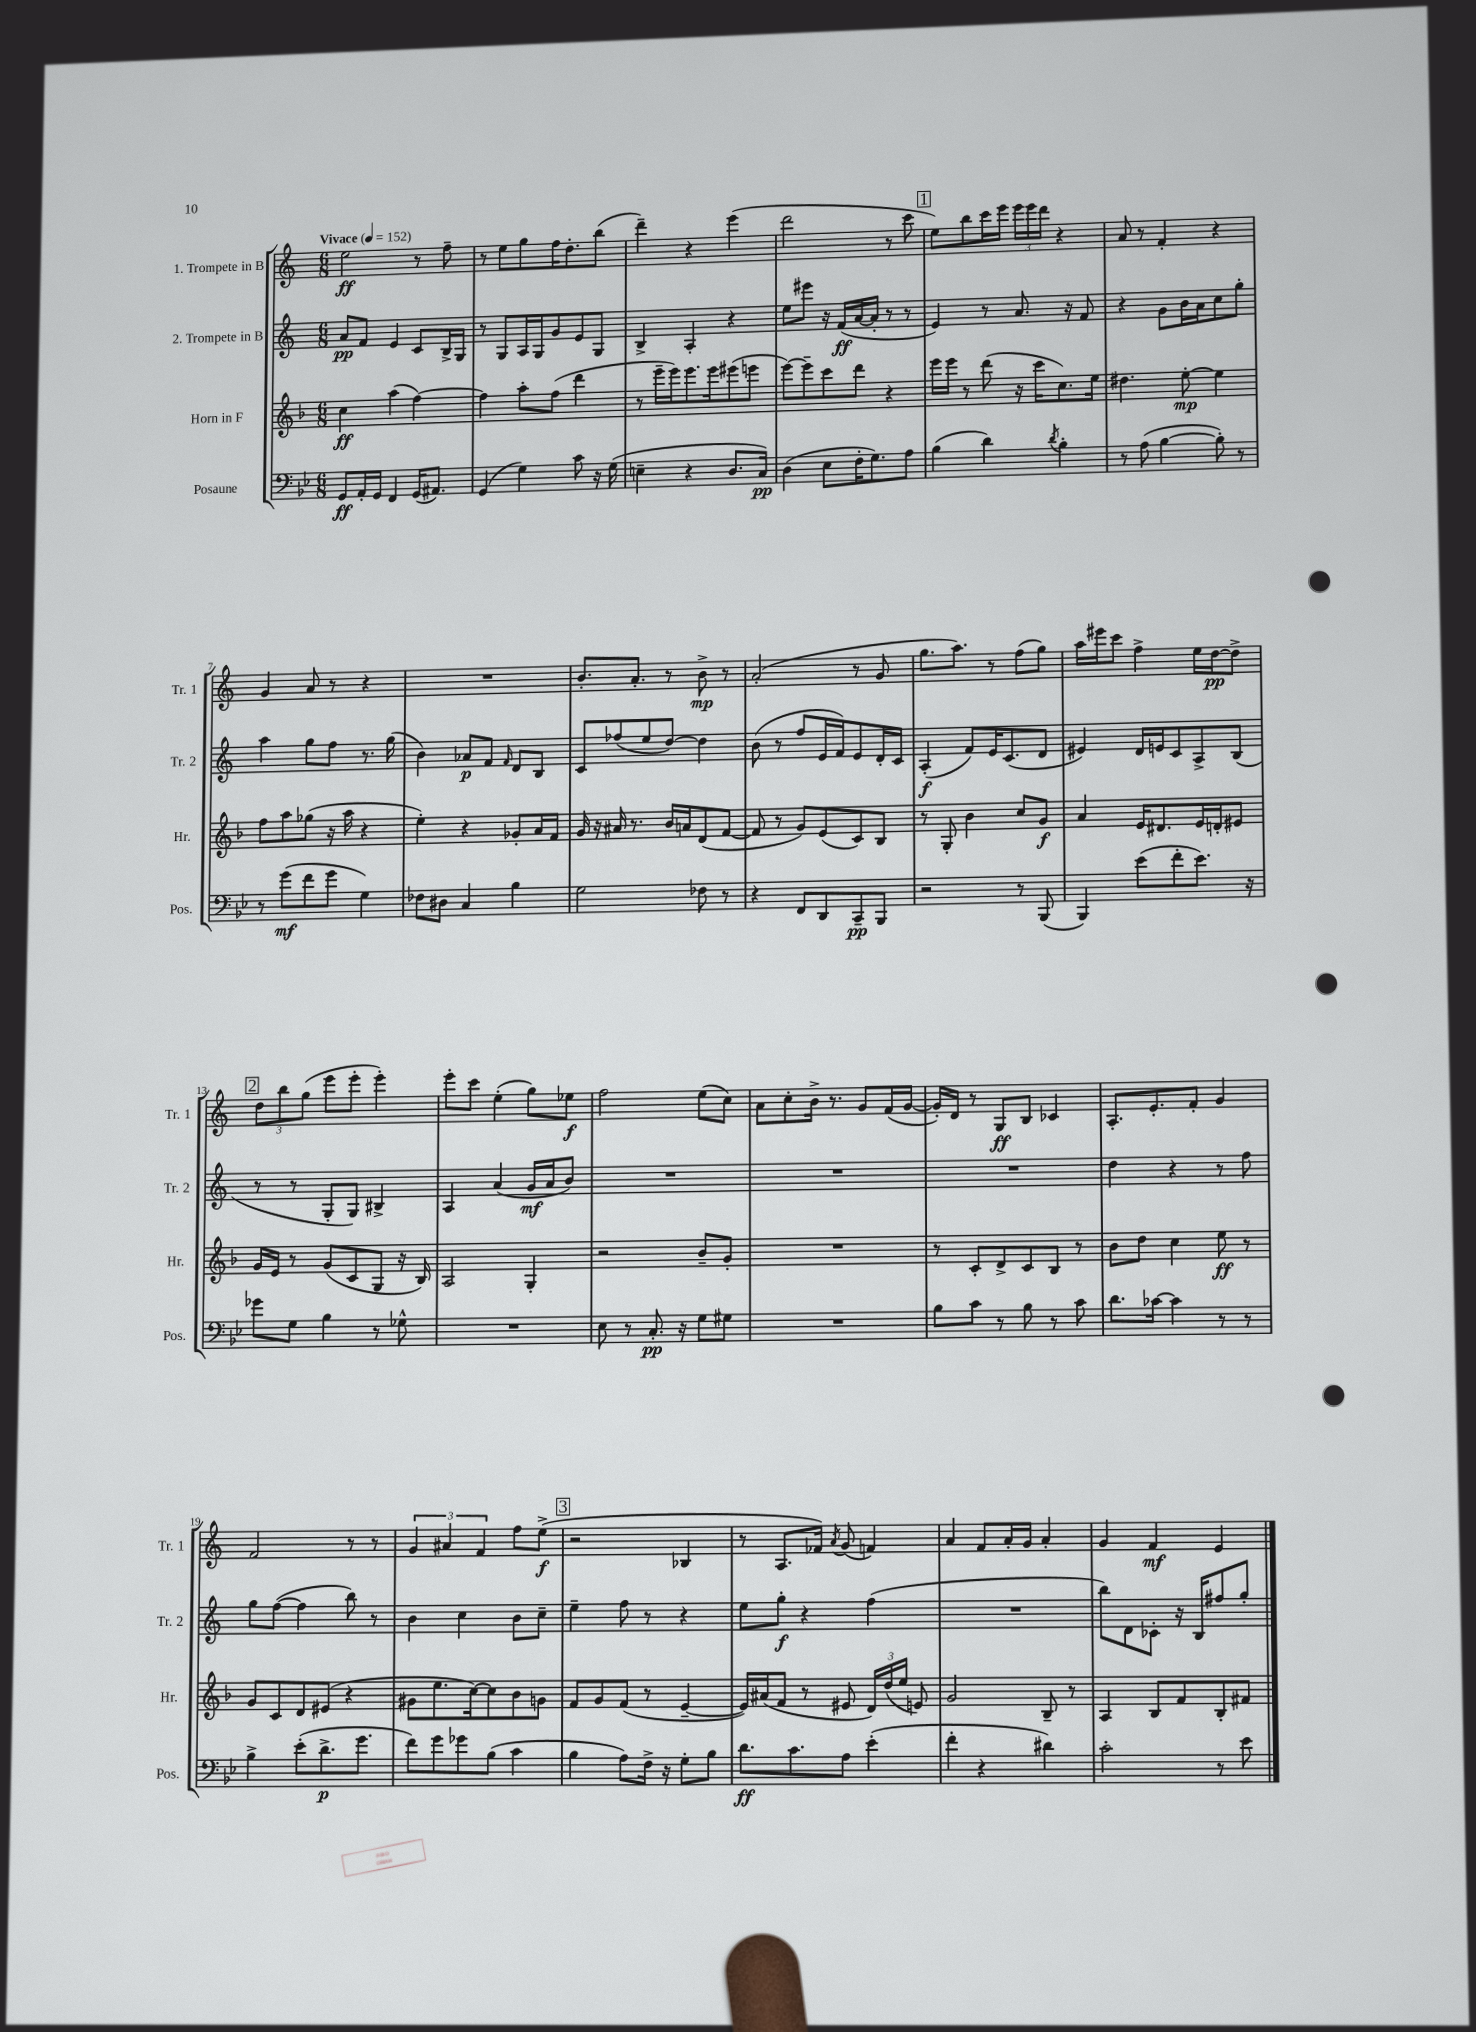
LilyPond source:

<<
\new StaffGroup <<
\new Staff = "s0" \with { instrumentName = "1. Trompete in B" shortInstrumentName = "Tr. 1" } {
    \clef treble \key c \major \numericTimeSignature \time 6/8 \tempo "Vivace" 4 = 152
    \autoBeamOff e''2\ff r8 f''8-- |
    r8 e''8[ g''8 f''16 d''8.-. b''8]( |
    d'''4--) r4 e'''4( |
    d'''2 r8 c'''8 |
    \mark \markup { \box "1" } e''8[) b''8 c'''16 e'''16] \tuplet 3/2 { e'''16[ e'''16 d'''16] } r4 |
    a'8 r8 f'4-. r4 |
    g'4 a'8 r8 r4 |
    R2. |
    b'8.[-. a'8.]-. r8 b'8->\mp r8 |
    a'2-.( r8 g'8 |
    g''8.[ a''8.]) r8 f''8[( g''8]) |
    a''16[ eis'''16 c'''8] f''4-> e''16[ d''16~\pp d''8]-> |
    \mark \markup { \box "2" } \tuplet 3/2 { d''8[ b''8 g''8]( } e'''8[ e'''8]-. e'''4-.) |
    e'''8[-. c'''8] e''4-.( g''8[) ees''8]\f |
    f''2 e''8[( c''8]) |
    a'8[ c''8-. b'16]-> r8. g'8[ f'16( g'16]~ |
    g'16[-.) d'16] r8 g8[\ff b8] ces'4 |
    a8.[-. e'8.-. f'8]-. g'4 |
    f'2 r8 r8 |
    \tuplet 3/2 { g'4 ais'4 f'4 } f''8[ e''8]->\f( |
    \mark \markup { \box "3" } r2 bes4 |
    r8 a8.[ fes'16]) \acciaccatura { a'8 } g'8( f'4) |
    a'4 f'8[ a'16-. g'16] a'4-. |
    g'4 f'4\mf e'4 \bar "|." |
}
\new Staff = "s1" \with { instrumentName = "2. Trompete in B" shortInstrumentName = "Tr. 2" } {
    \clef treble \key c \major \numericTimeSignature \time 6/8
    \autoBeamOff a'8[\pp f'8] e'4 c'8[ b16-> g16] |
    r8 g8[ a16 g16 g'8 e'8 g8] |
    b4-> a4-. r4 |
    e''8[ eis'''8] r16 f'16[\ff( a'16~ a'16]-. r8 r8 |
    \mark \markup { \box "1" } e'4) r8 a'8. r16 f'8 |
    r4 g'8[ b'16 a'16 c''8 g''8]-. |
    a''4 g''8[ f''8] r8. g''16( |
    b'4) aes'8[\p f'8] \grace { f'16 } d'8[ b8] |
    c'8[ fes''8( e''8 d''8]~) d''4 |
    b'8( r8 f''8[ e'16 f'16) e'8 d'16-. c'16] |
    a4-.\f( f'8[) e'16 c'8.( d'8] |
    eis'4) d'16[ e'16 c'8 a8-> b8]( |
    \mark \markup { \box "2" } r8 r8 g8[-. g8]) bis4-> |
    a4 a'4( g'16[\mf a'16 b'8]) |
    R2. |
    R2. |
    R2. |
    d''4 r4 r8 f''8 |
    g''8[ f''8]~( f''4 b''8) r8 |
    b'4 c''4 b'8[ c''8]-- |
    \mark \markup { \box "3" } e''4-- f''8 r8 r4 |
    e''8[ g''8]-.\f r4 f''4( |
    R2. |
    b''8[) d'8 ces'8]-. r16 b16[ fis''8 g''8]-. \bar "|." |
}
\new Staff = "s2" \with { instrumentName = "Horn in F" shortInstrumentName = "Hr." } {
    \clef treble \key f \major \numericTimeSignature \time 6/8
    \autoBeamOff c''4\ff a''4( f''4~) |
    f''4 a''8[-. f''8]( d'''4 |
    r8 e'''16[-- e'''16) e'''8. e'''16 eis'''8( e'''8] |
    e'''8[~) e'''8-- c'''8 d'''8] r4 |
    \mark \markup { \box "1" } e'''16[ e'''16] r8 d'''8( r16 c'''16[ c''8.) e''16] |
    dis''4. e''8~-.\mp e''4 |
    f''8[ a''8 ges''8]( r16 a''16 r4 |
    e''4-.) r4 ges'8[-. a'16 f'16] |
    g'16 r16 ais'16 r8. bes'16[ a'16 d'8( f'8]~ |
    f'8 r8 g'8[) e'8( c'8) bes8] |
    r8 g8-. bes'4 c''8[ g'8]\f |
    a'4 e'16[ dis'8. e'16 d'16-. eis'8] |
    \mark \markup { \box "2" } g'16[ e'16] r8 g'8[( c'8 g8] r16 bes16) |
    a2 g4-. |
    r2 bes'8[-- g'8]-. |
    R2. |
    r8 c'8[-. d'8-> c'8 bes8] r8 |
    bes'8[ d''8] c''4 e''8\ff r8 |
    g'8[ c'8 d'8 eis'8]( r4 |
    gis'8[ e''8. c''16~) c''8 bes'8 g'8] |
    \mark \markup { \box "3" } f'8[ g'8 f'8]( r8 e'4~-- |
    e'16[) ais'16( f'8] r8 eis'8 \tuplet 3/2 { d'16[) d''16( e''16] } e'8) |
    g'2 bes8-- r8 |
    a4 bes8[ f'8 bes8-. fis'8] \bar "|." |
}
\new Staff = "s3" \with { instrumentName = "Posaune" shortInstrumentName = "Pos." } {
    \clef bass \key bes \major \numericTimeSignature \time 6/8
    \autoBeamOff g,8[\ff a,16-. g,16] f,4 g,16[( ais,8.]) |
    g,4( g4) c'8 r16 g16( |
    e4-- r4 d8.[ c16]\pp) |
    d4( ees8[ f16-. g8.) a8] |
    \mark \markup { \box "1" } bes4( d'4) \acciaccatura { d'8 } bes4-. |
    r8 a8( bes4~ bes8-.) r8 |
    r8 g'8[\mf( f'8 g'8] g4) |
    fes8[ dis8] c4 bes4 |
    g2 fes8 r8 |
    r4 f,8[ d,8 c,8--\pp bes,,8] |
    r2 r8 bes,,8( |
    bes,,4) ees'8[( f'8-. ees'8.]) r16 |
    \mark \markup { \box "2" } ges'8[ g8] bes4 r8 ges8-^ |
    R2. |
    ees8 r8 c8.-.\pp r16 g8[ gis8] |
    R2. |
    bes8[ c'8] r8 bes8 r8 c'8 |
    d'8.[ ces'16]~ ces'4 r8 r8 |
    bes4-> ees'8[-.( d'8.->\p g'8.] |
    f'8[) g'8 ges'8 bes8]( c'4 |
    \mark \markup { \box "3" } bes4 a8[) f16]-> r16 g8[-. bes8] |
    d'8.[\ff c'8. a8] ees'4-.( |
    f'4-. r4 dis'4) |
    c'2-. r8 ees'8 \bar "|." |
}
>>
>>
